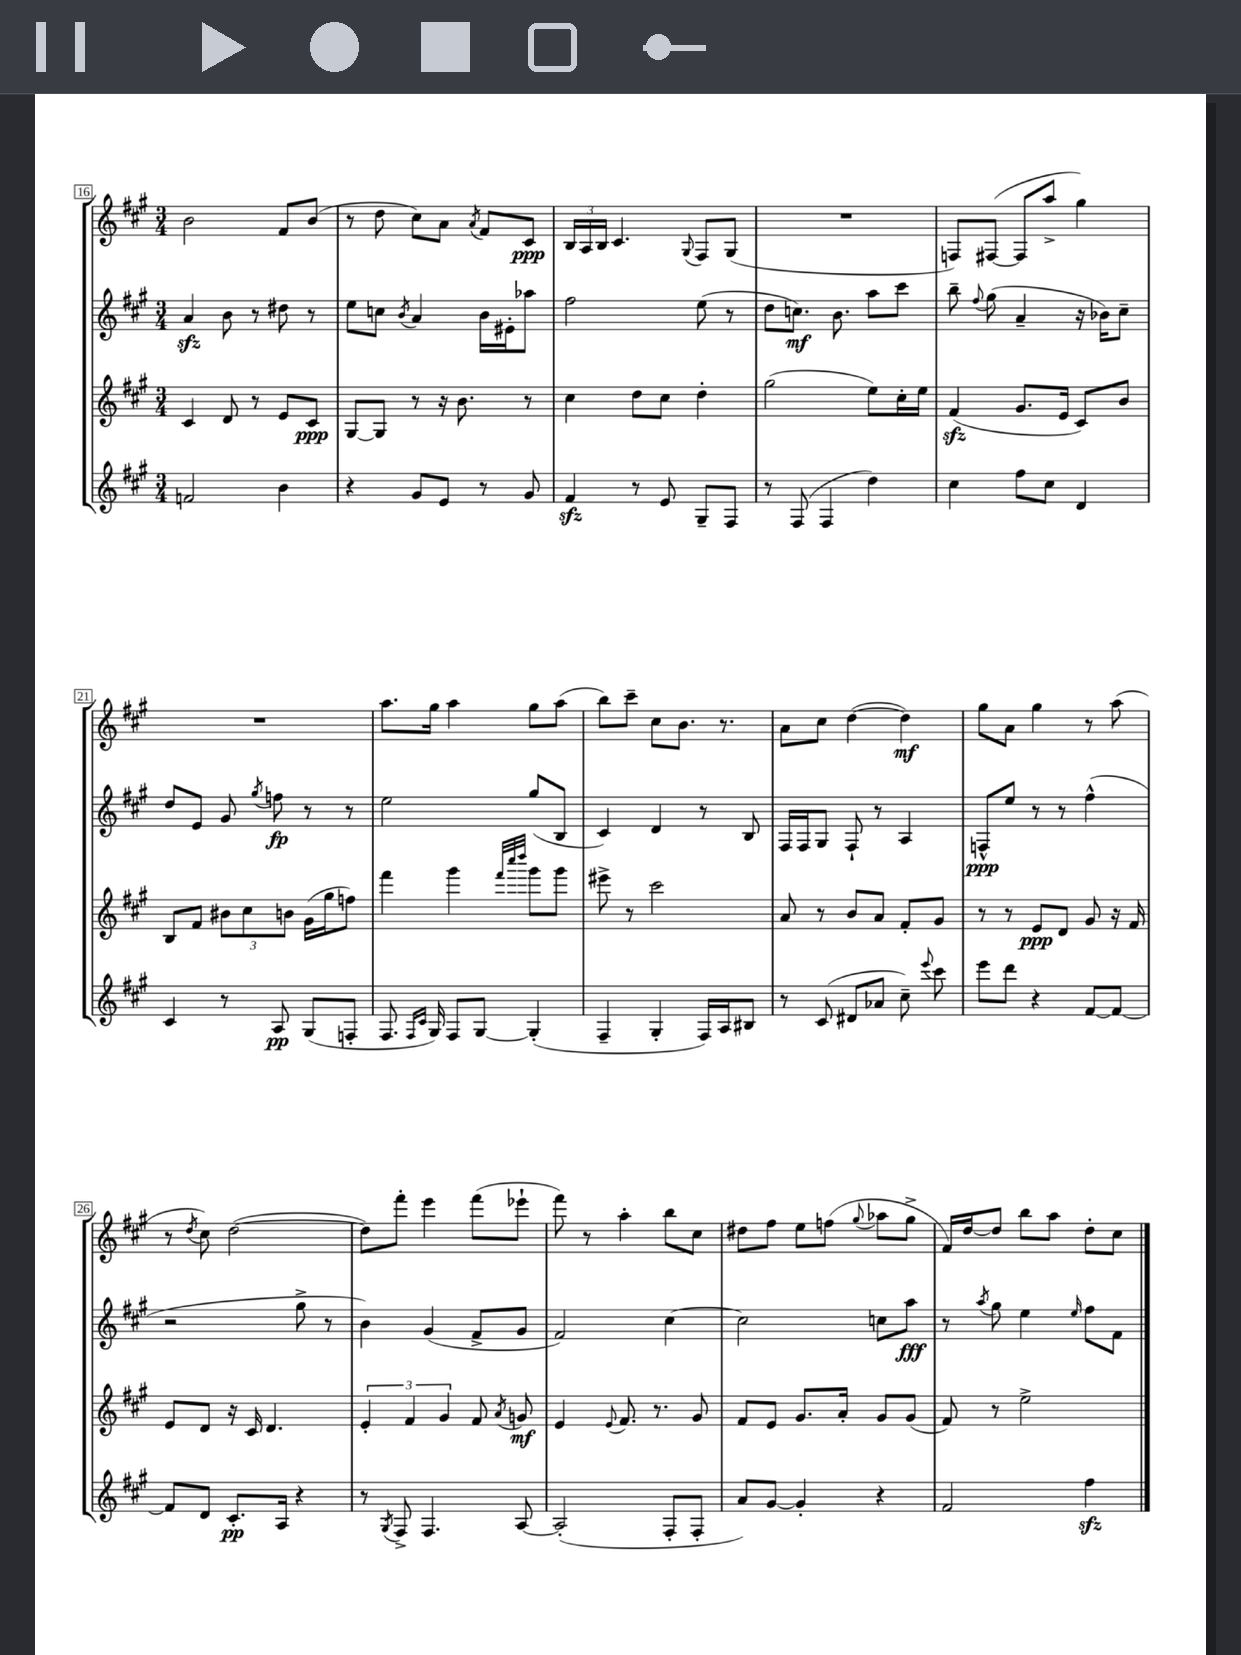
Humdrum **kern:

**kern	**kern	**kern	**kern
*staff4	*staff3	*staff2	*staff1
*clefG2	*clefG2	*clefG2	*clefG2
*k[f#c#g#]	*k[f#c#g#]	*k[f#c#g#]	*k[f#c#g#]
*M3/4	*M3/4	*M3/4	*M3/4
2f	4c#	4a	2b
.	8d	8b	.
.	8r	8r	.
4b	8e	8dd#	8f#
.	8c#	8r	(8b
=	=	=	=
4r	[8G#	8ee	8r
.	8G#]	8cc	8dd
.	.	8qb	.
8g#	8r	4a	8cc#)
8e	16r	.	8a
.	8.b	.	.
.	.	.	8qa
8r	.	16b	8f#
.	.	16e#'	.
8g#	8r	8aa-	8c#
=	=	=	=
4f#	4cc#	2ff#	24B
.	.	.	24A
.	.	.	24B
.	.	.	4.c#
8r	8dd	.	.
8e	8cc#	.	.
.	.	.	8qqG#
8G#~	4dd'	(8ee	8F#
8F#	.	8r	(8G#
=	=	=	=
8r	(2gg#	8dd	2.r
(8F#	.	8.cc)	.
4F#	.	.	.
.	.	8.b	.
4dd)	8ee)	8aa	.
.	16cc#'	8ccc#	.
.	16ee	.	.
=	=	=	=
4cc#	(4f#	8bb~	8F)
.	.	8qqff#	.
.	.	(8gg#	([8F#
8ff#	8.g#	4a~	8F#]
8cc#	.	.	8aa^
.	16e	.	.
4d	8c#)	16r	4gg#)
.	.	16b-)	.
.	8b	8cc#~	.
=	=	=	=
4c#	8B	8dd	2.r
.	8f#	8e	.
8r	12b#	8g#	.
.	12cc#	.	.
.	.	8qgg#	.
8A	.	8ff	.
.	12b	.	.
(8G#	(16g#	8r	.
.	16gg#	.	.
8F'	8ff)	8r	.
=	=	=	=
8.F#	4fff#	2ee	8.aa
16qqF#	.	.	.
16qqc#	.	.	.
16G#)	.	.	16gg#
8F#	4ggg#	.	4aa
[8G#	.	.	.
.	32qqfff#	.	.
.	32qqcccc#	.	.
.	32qqdddd	.	.
(4G#']	8ggg#	(8gg#	8gg#
.	8ggg#	8B	(8aa
=	=	=	=
4F#~	8eee#^	4c#)	8bb)
.	8r	.	8ccc#~
4G#'	2ccc#	4d	8cc#
.	.	.	8.b
16F#)	.	8r	.
16A	.	.	8.r
8B#	.	8B	.
=	=	=	=
8r	8a	16F#	8a
.	.	16F#	.
(8c#	8r	8G#	8cc#
8d#	8b	8F#`	([4dd
8a-	8a	8r	.
8cc#~)	8f#'	4A	4dd])
8qqeee	.	.	.
8ccc#	8g#	.	.
=	=	=	=
8eee	8r	8F^^	8gg#
8ddd	8r	8ee	8a
4r	8e	8r	4gg#
.	8d	8r	.
[8f#	8g#	(4ff#^^	8r
8f#_	16r	.	(8aa
.	16f#	.	.
=	=	=	=
8f#]	8e	2r	8r
.	.	.	8qdd
8d	8d	.	8cc#)
8.c#'	16r	.	([2dd
.	16c#	.	.
.	4.d	.	.
16A	.	.	.
4r	.	8gg#^	.
.	.	8r	.
=	=	=	=
8r	6e'	4b)	8dd])
8qG#	.	.	.
8F#^	.	.	8fff#'
.	6f#	.	.
4.F#	.	(4g#	4eee
.	6g#	.	.
.	8f#	8f#^	(8fff#
.	8qa	.	.
[8A	8g	8g#	8eee-`
=	=	=	=
(2A']	4e	2f#)	8fff#)
.	.	.	8r
.	8qqe	.	.
.	8.f#	.	4aa'
.	8.r	.	.
8F#'	.	[4cc#	8bb
8F#'	8g#	.	8cc#
=	=	=	=
8a)	8f#	2cc#]	8dd#
[8g#	8e	.	8ff#
4g#']	8.g#	.	8ee
.	.	.	(8ff
.	16a'	.	.
.	.	.	8qqgg#
4r	8g#	8cc	8aa-
.	(8g#	8aa	8gg#^
=	=	=	=
2f#	8f#)	8r	16f#)
.	.	.	[16dd
.	.	8qaa	.
.	8r	8gg#	8dd]
.	2ee^	4ee	8bb
.	.	.	8aa
.	.	16qqee	.
4ff#	.	8ff#	8dd'
.	.	8f#	8cc#
==	==	==	==
*-	*-	*-	*-
